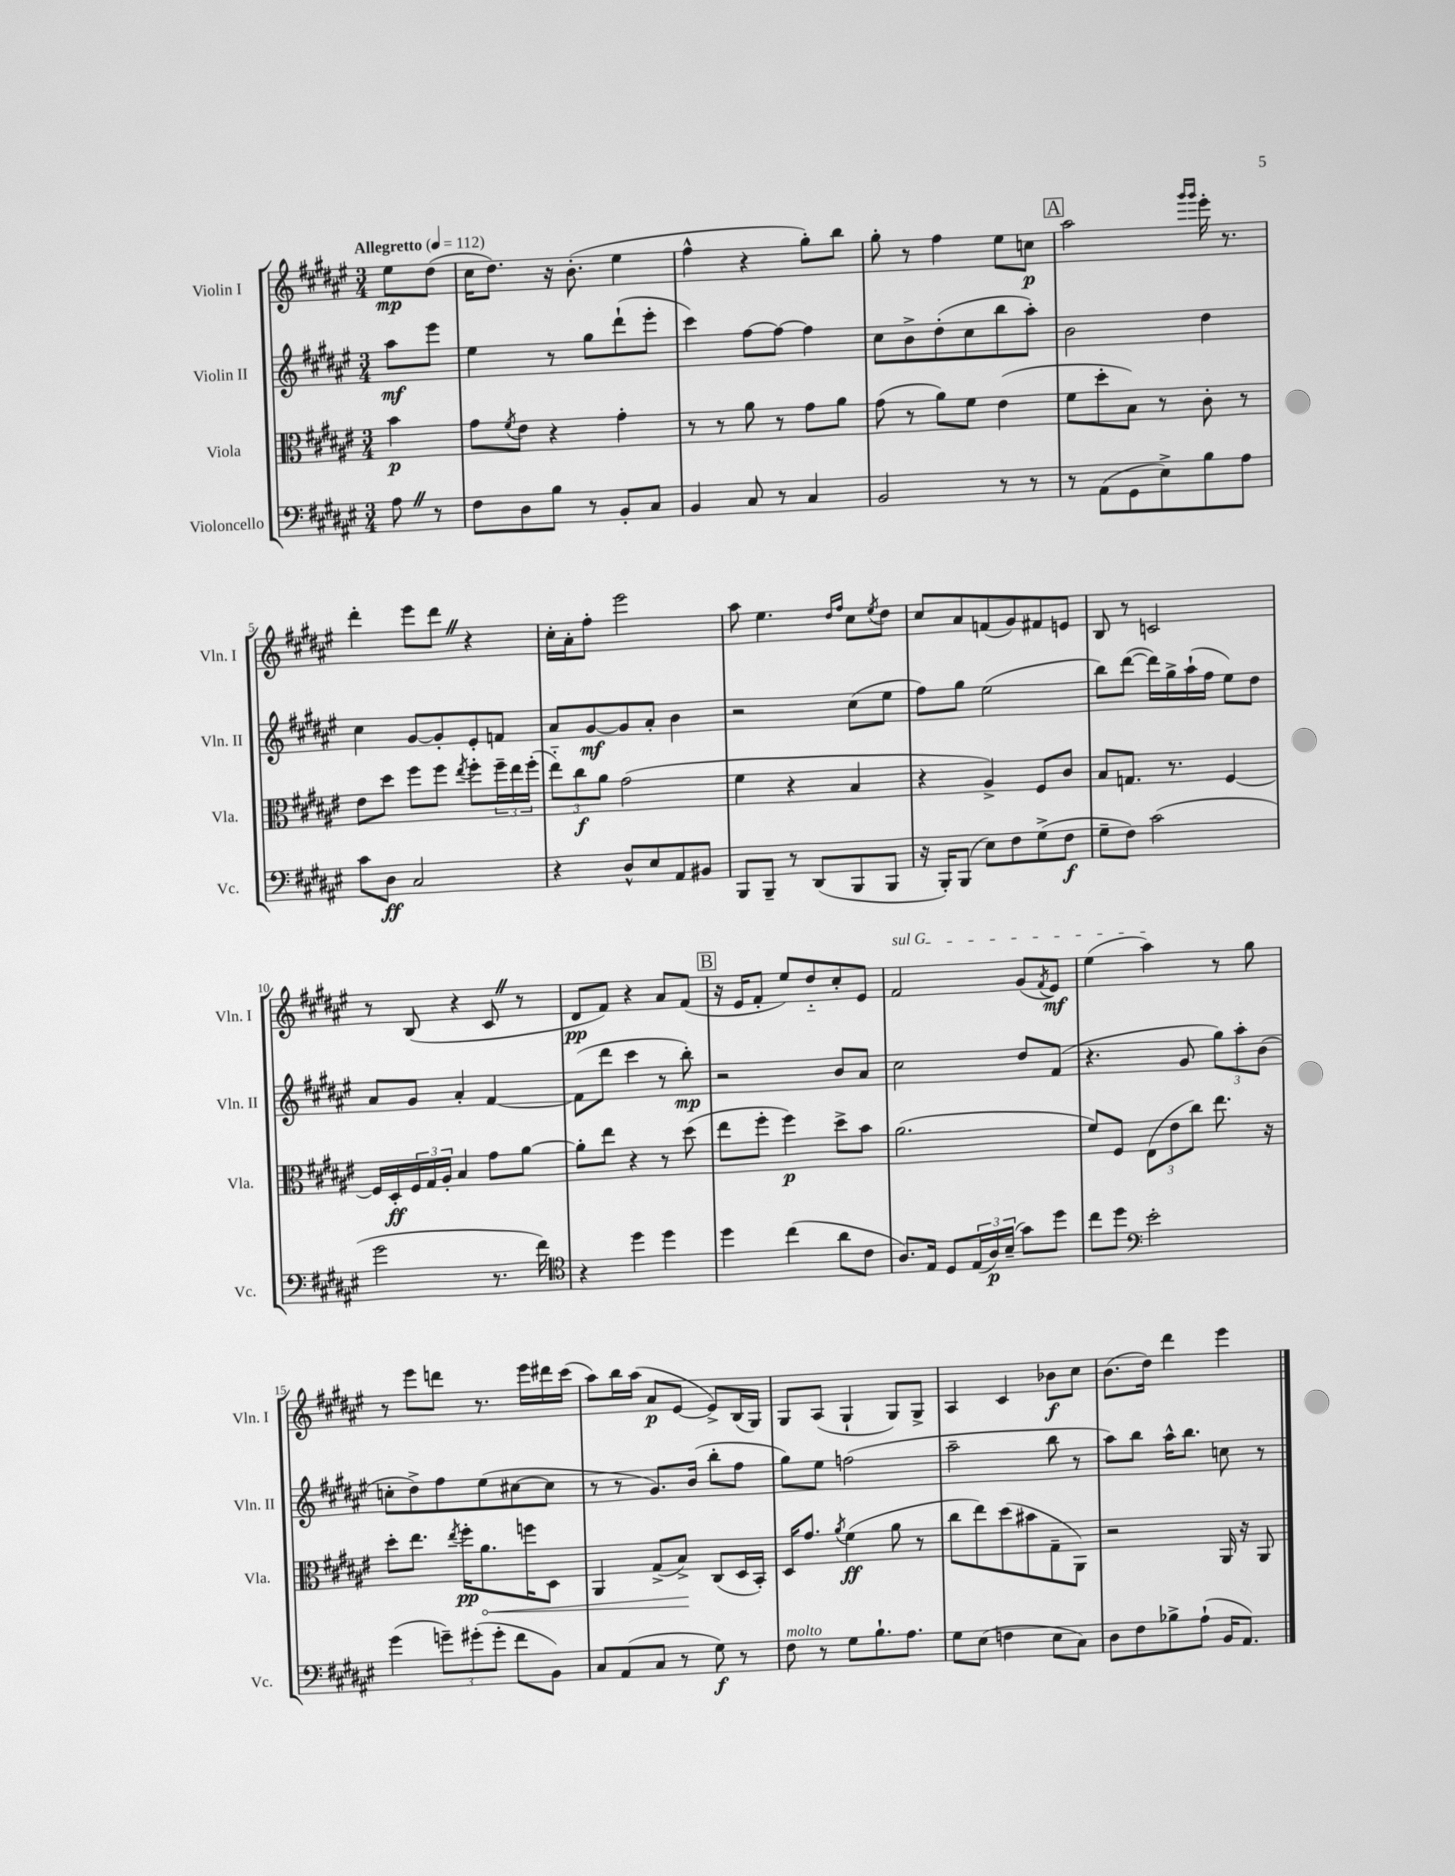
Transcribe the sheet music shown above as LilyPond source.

<<
\new StaffGroup <<
\new Staff = "s0" \with { instrumentName = "Violin I" shortInstrumentName = "Vln. I" } {
    \clef treble \key fis \major \numericTimeSignature \time 3/4 \partial 4 \tempo "Allegretto" 4 = 112
    eis''8\mp dis''8( |
    cis''16 dis''8.) r16 b'8.-.( eis''4 |
    fis''4-^ r4 gis''8-.) b''8 |
    gis''8-. r8 fis''4 eis''8 c''8\p |
    \mark \markup { \box "A" } ais''2 \grace { gis'''16 gis'''16 } eis'''16-. r8. |
    dis'''4-. eis'''8 dis'''8 \once \override BreathingSign.text = \markup { \musicglyph "scripts.caesura.straight" } \breathe r4 |
    cis''16-. ais'16-. fis''8-. eis'''2 |
    ais''8 eis''4. \grace { dis''16 fis''16 } cis''8 \acciaccatura { eis''8 } dis''8 |
    cis''8 ais'8 f'8( gis'8) fis'8 e'8 |
    b8 r8 c'2 |
    r8 b8( r4 cis'8 \once \override BreathingSign.text = \markup { \musicglyph "scripts.caesura.straight" } \breathe r8 |
    dis'8\pp fis'8) r4 ais'8 fis'8( |
    \mark \markup { \box "B" } r16 eis'16 fis'8-. eis''8) dis''8-_ cis''8-. eis'8 |
    \once \override TextSpanner.bound-details.left.text = \markup { \italic "sul G" } fis'2\startTextSpan gis'8( \acciaccatura { fis'8 } eis'8\mf) |
    eis''4( ais''4\stopTextSpan) r8 gis''8 |
    r8 eis'''8 d'''8 r8. eis'''16 dis'''16 cis'''16( |
    ais''8) b''16 ais''16( ais'8\p eis'8~ eis'8->) b16( gis16) |
    gis8 ais8( gis4-! gis8) gis8-> |
    ais4 cis'4 bes'8\f cis''8 |
    b'8.( dis''16) dis'''4 eis'''4 \bar "|." |
}
\new Staff = "s1" \with { instrumentName = "Violin II" shortInstrumentName = "Vln. II" } {
    \clef treble \key fis \major \numericTimeSignature \time 3/4 \partial 4
    ais''8\mf eis'''8 |
    eis''4 r8 gis''8 dis'''8-!( eis'''8-. |
    cis'''4) fis''8~ fis''8~ fis''4 |
    cis''8 b'8-> dis''8-.( cis''8 b''8 ais''8-.) |
    \mark \markup { \box "A" } b'2 dis''4 |
    cis''4 gis'8~ gis'8-. eis'8-. f'8 |
    ais'8 gis'8~\mf gis'8 ais'8-. b'4 |
    r2 cis''8( eis''8 |
    fis''8) gis''8 eis''2( |
    b''8) dis'''8~( dis'''16) gis''16-> ais''16-!( fis''16 eis''8) dis''8 |
    ais'8 gis'8 ais'4-. fis'4~ |
    fis'8( dis'''8 cis'''4 r8 b''8-.\mp) |
    \mark \markup { \box "B" } r2 b'8 ais'8 |
    cis''2 dis''8 fis'8( |
    r4. gis'8 \tuplet 3/2 { gis''8) ais''8-. b'8( } |
    c''8-. dis''8->) fis''8 eis''8( cis''8~ cis''8 |
    r8 r8 gis'8.) b'16( b''8-. fis''8 |
    gis''8) eis''8 f''2( |
    ais''2-- b''8 r8 |
    ais''8) b''8 ais''16-^ b''8. c''8 r8 \bar "|." |
}
\new Staff = "s2" \with { instrumentName = "Viola" shortInstrumentName = "Vla." } {
    \clef alto \key fis \major \numericTimeSignature \time 3/4 \partial 4
    b'4\p |
    gis'8 \acciaccatura { fis'8 } eis'8 r4 gis'4-. |
    r8 r8 ais'8 r8 gis'8 ais'8 |
    gis'8( r8 ais'8) fis'8 eis'4( |
    \mark \markup { \box "A" } fis'8 dis''8-. b8) r8 cis'8-. r8 |
    eis'8 dis''8 fis''8 fis''8 \acciaccatura { eis''8 } fis''8-. \tuplet 3/2 { fis''16-- eis''16 fis''16-.( } |
    \tuplet 3/2 { eis''8-_) cis''8\f ais'8 } gis'2( |
    fis'4 r4 b4 |
    r4 ais4->) fis8 cis'8 |
    b8 g8. r8. fis4~ |
    fis16 dis16-.\ff \tuplet 3/2 { fis16 gis16 ais16-. } b4 gis'8 ais'8~ |
    ais'8-. eis''8 r4 r8 dis''8( |
    \mark \markup { \box "B" } eis''8 fis''8-. fis''4\p) dis''8-> b'8 |
    ais'2.( |
    fis'8) fis8 \tuplet 3/2 { eis8( eis'8 cis''8) } eis''8. r16 |
    dis''8-. eis''8. \acciaccatura { eis''8 } fis''16-.\pp \once \override Hairpin.circled-tip = ##t ais'8.\< f''16 dis8 |
    ais,4 gis8->( b8->\!) cis8( dis16 b,16-.) |
    dis16 gis'8. \acciaccatura { ais'8 } fis'4\ff( ais'8 r8 |
    cis''8 eis''8) dis''8( bis'8 gis8-- ais,8) |
    r2 ais,16 r16 ais,8 \bar "|." |
}
\new Staff = "s3" \with { instrumentName = "Violoncello" shortInstrumentName = "Vc." } {
    \clef bass \key fis \major \numericTimeSignature \time 3/4 \partial 4
    ais8 \once \override BreathingSign.text = \markup { \musicglyph "scripts.caesura.straight" } \breathe r8 |
    fis8 dis8 b8 r8 b,8-. cis8 |
    b,4 cis8 r8 cis4 |
    b,2 r8 r8 |
    \mark \markup { \box "A" } r8 ais,8( gis,8 eis8->) b8 ais8 |
    cis'8 dis8\ff cis2 |
    r4 dis8-^ eis8 ais,8 bis,8 |
    b,,8 b,,8-- r8 dis,8( b,,8 b,,8 |
    r16 b,,16-.) b,,8( eis8) fis8 gis8->( fis8\f |
    gis8-- fis8) cis'2( |
    gis'2 r8. fis'16) |
    \clef tenor r4 dis''4 dis''4 |
    \mark \markup { \box "B" } dis''4 cis''4( ais'8 cis'8 |
    ais8.) eis16 dis8 \tuplet 3/2 { eis16( ais16\p) b16--( } gis'8) dis''8 |
    cis''8 dis''8 \clef bass eis'2-. |
    gis'4( \tuplet 3/2 { g'8--) gis'8-.( gis'8-. } fis'8 b,8) |
    cis8 ais,8( cis8 r8 gis8\f) r8 |
    fis8^\markup { \italic "molto" } r8 gis8 b8.-! ais8. |
    gis8 eis8( f4 eis8 cis8) |
    dis8 fis8 bes8-> ais8-!( b,16 ais,8.) \bar "|." |
}
>>
>>
